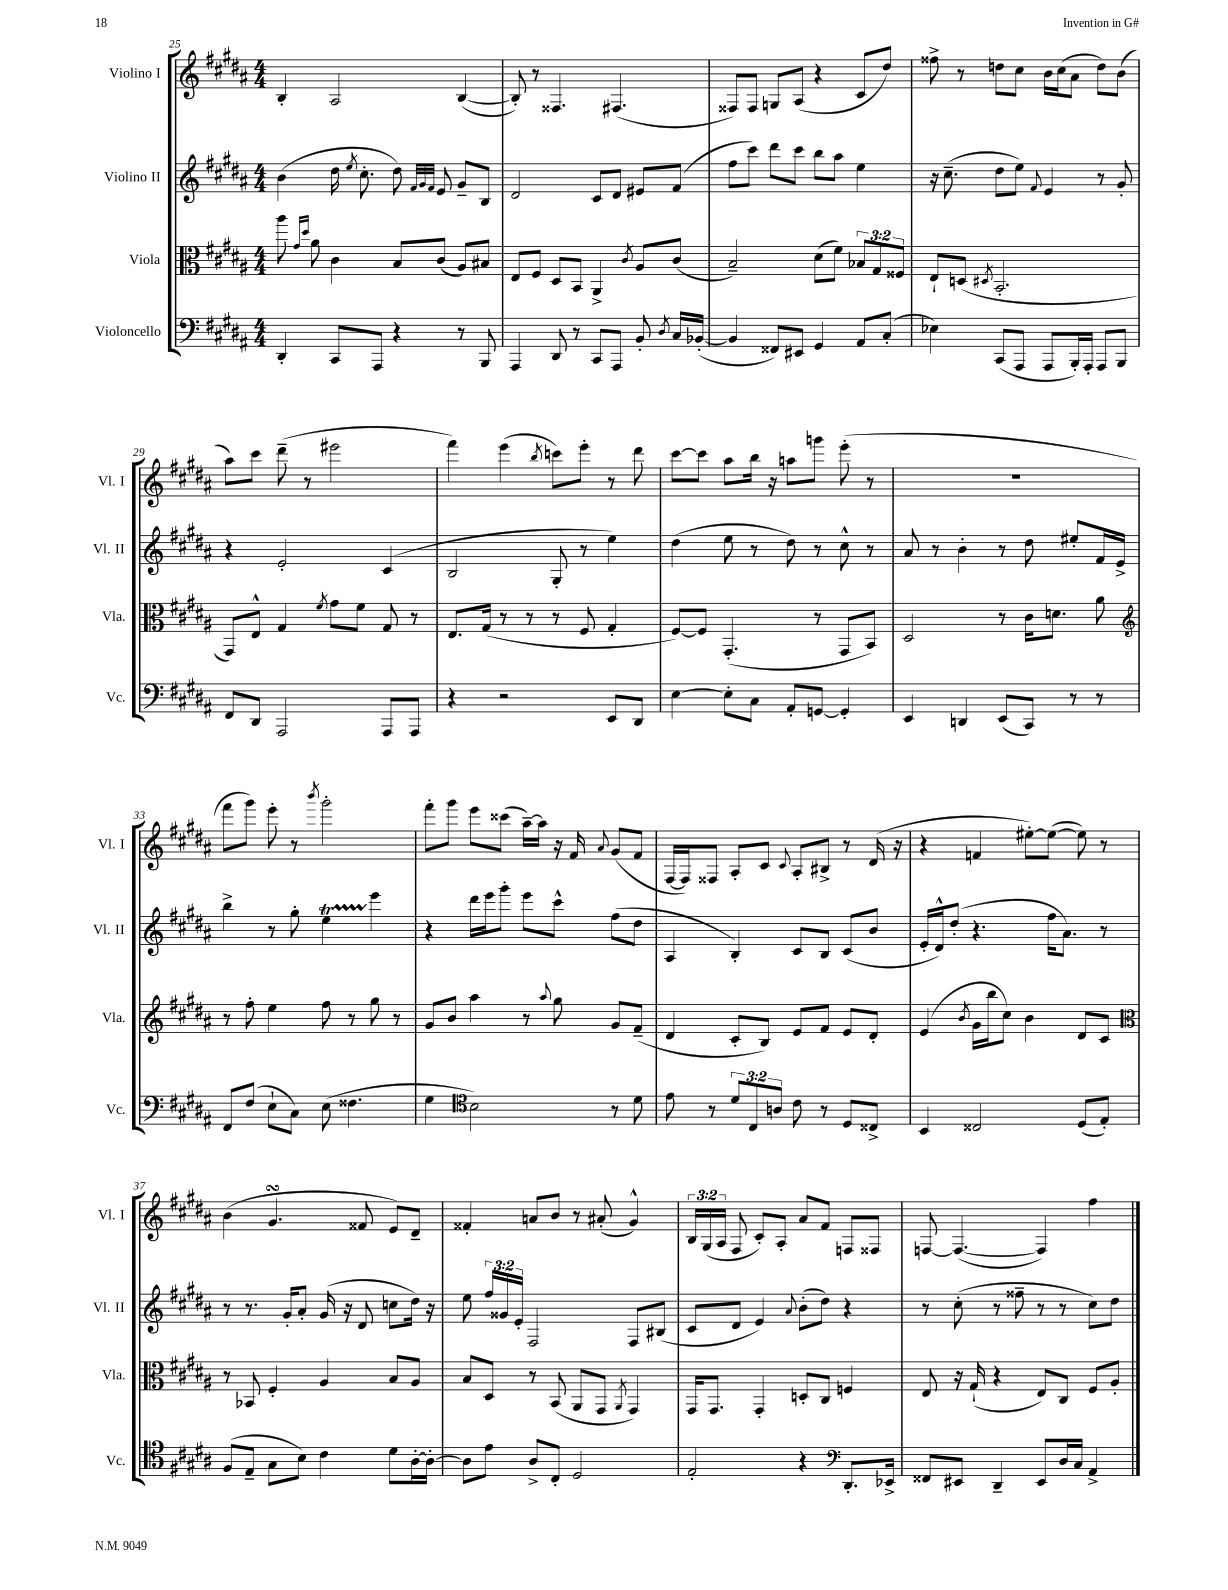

**kern	**kern	**kern	**kern
*staff4	*staff3	*staff2	*staff1
*clefF4	*clefC3	*clefG2	*clefG2
*k[f#c#g#d#a#]	*k[f#c#g#d#a#]	*k[f#c#g#d#a#]	*k[f#c#g#d#a#]
*M4/4	*M4/4	*M4/4	*M4/4
4DD#'/	8aa#\	(4b\	4B'/
.	16qqg#/LL	.	.
.	16qqdd#/JJ	.	.
.	8a#\	.	.
8CC#/L	4c#\	16dd#\	2A#/
.	.	8qee/	.
.	.	8.cc#'\	.
8AAA#/J	.	.	.
4r	8B/L	8dd#\)	.
.	.	32qqf#/LLL	.
.	.	32qqg#/	.
.	.	32qqf#/JJJ	.
.	(8c#/J	8e/	.
8r	8A#/L)	8g#~/L	([4B/
8BBB/	8B#/J	8B/J	.
=	=	=	=
4AAA#/	8E/L	2d#/	8B'/])
.	8F#/J	.	8r
8DD#/	8D#/L	.	4.F##/
8r	8BB/J	.	.
8CC#/L	4AA#^/	8c#/L	.
8AAA#/J	.	8d#/J	(4.F#/
.	8qc#/	.	.
8BB'/	8A#/L	8e#/L	.
8qD#/	.	.	.
16C#/LL	(8c#/J	(8f#/J	.
([16BB-'/JJ	.	.	.
=	=	=	=
4BB-/]	2B~/)	8ff#\L	8F##/L)
.	.	8ccc#\J)	8F##/J
8FF##/L)	.	8ddd#\L	8G/L
8EE#/J	.	8ccc#\J	(8A#/J
4GG#/	(8d#\L	8bb\L	4r
.	8f#\J)	8aa#\J	.
8AA#/L	12B-/L	4ee\	8c#/L
.	12G#/	.	.
(8C#'/J	.	.	8dd#/J)
.	12F##/J	.	.
=	=	=	=
4E-\)	8E`/L	16r	8ff##^\
.	.	(8.cc#~\	.
.	(8D/J	.	8r
.	8qD#/	.	.
(8CC#/L	2.BB'/	8dd#\L	8dd\L
8AAA#/J	.	8ee\J)	8cc#\J
.	.	8qqf#/	.
8AAA#/L	.	4e/	16b\LL
.	.	.	(16cc#\J
16BBB'/L)	.	.	8a#\J
16AAA#'/JJ	.	.	.
8AAA#/L	.	8r	8dd\L)
8BBB/J	.	8g#'/	(8b\J
=	=	=	=
8FF#/L	8GG#/L)	4r	8aa#\L)
8DD#/J	8E^^/J	.	8ccc#\J
2AAA#/	4G#/	2e'/	(8ddd#~\
.	.	.	8r
.	8qf#/	.	.
.	8g#\L	.	2eee#\
.	8f#\J	.	.
8AAA#/L	8G#/	(4c#/	.
8AAA#/J	8r	.	.
=	=	=	=
4r	8.E/L	2B/	4fff#\)
.	(16G#/Jk	.	.
2r	8r	.	(4eee\
.	8r	.	.
.	.	.	8qbb/
.	8r	8G#'/	8ccc\L)
.	8F#/	8r	8eee'\J
8EE/L	4G#'/	4ee\)	8r
8DD#/J	.	.	8ddd#\
=	=	=	=
[4E\	[8F#/L)	(4dd#\	[8ccc#\L
.	8F#/]J	.	8ccc#\]J
8E'\]L	(4.GG#'/	8ee\	8aa#\L
8C#\J	.	8r	16bb\Jk
.	.	.	16r
8AA#'/L	.	8dd#\)	8aa\L
[8GG/J	8r	8r	8ggg\J
4GG'/]	8GG#/L	8cc#^^\	(8eee'\
.	8BB/J)	8r	8r
=	=	=	=
4EE/	2D#/	8a#/	1r
.	.	8r	.
4DD/	.	4b'\	.
(8EE/L	8r	8r	.
8CC#/J)	16c#\LK	8dd#\	.
.	8.d\J	.	.
8r	.	8ee#'/L	.
8r	8a#\	16f#/L	.
.	.	16e^/JJ	.
=	=	=	=
*	*clefG2	*	*
8FF#/L	8r	4bb^\	8fff#\L
(8F#/J	8ff#'\	.	8ggg#\J)
8E`\L	4ee\	8r	8eee'\
8C#\J)	.	8gg#'\	8r
.	.	.	8qbbb/
(8E\	8ff#\	4ee\	2ggg#'\
4.F##\	8r	.	.
.	8gg#\	4eee\	.
.	8r	.	.
=	=	=	=
4G#\	8g#/L	4r	8fff#'\L
.	8b/J	.	8ggg#\J
*clefC4	*	*	*
2B\)	4aa#\	16ddd#\LL	8eee\L
.	.	16eee\J	.
.	.	8ggg#'\J	(8ccc##\J
.	8r	8eee\L	[16aa#~\LL)
.	.	.	16aa#\]JJ
.	8qqaa#/	.	.
.	8gg#\	8ccc#^^\J	16r
.	.	.	16f#/
.	.	.	8qqa#/
8r	8g#/L	(8ff#\L	(8g#/L
8d#\	(8f#~/J	8dd#\J	8f#/J
=	=	=	=
8e\	4d#/	4A#/	[16F#/LL
.	.	.	16F#/]J)
8r	.	.	8F##/J
12d#/L	8c#'/L	4B'/)	8A#'/L
12C#/	.	.	.
.	8B/J)	.	8c#/J
12A/J	.	.	.
.	.	.	8qqc#/
8c#\	8e/L	8c#/L	8A#'/L
8r	8f#/J	8B/J	8B#^/J
8D#/L	8e/L	(8c#/L	8r
8C##^/J	8d#'/J	8b/J	(16d#/
.	.	.	16r
=	=	=	=
4BB/	(4e/	16e'/LL	4r
.	.	16d#^^/J)	.
.	.	(8dd#'/J	.
.	8qb/	.	.
2C##/	16g#\LL	4.r	4f/
.	16bb\J	.	.
.	8cc#\J)	.	.
.	4b\	.	[8ee#'\L)
.	.	16ff#\LK	(8ee#\_J
.	.	8.a#\J)	.
(8D#/L	8d#/L	.	8ee#\])
8E'/J)	8c#/J	8r	8r
=	=	=	=
*	*clefC3	*	*
(8F#/L	8r	8r	(4b\
8E~/J	8BB-/	8.r	.
8G#\L	4F#'/	.	4.g#/
.	.	16g#'/LK	.
8B\J)	.	8a#'/J	.
4c#\	4A#/	(16g#/	.
.	.	16r	.
.	.	8d#/	8f##/
8d#\L	8B/L	8cc\L	8e/L)
[16A#'\L	8A#/J	16dd#\Jk)	8d#~/J
16A#'\_JJ	.	16r	.
=	=	=	=
8A#\]L	8B/L	8ee\	4f##'/
8e\J	8D#/J	24ff#/LL	.
.	.	24g##/	.
.	.	24e'/JJ	.
8A#^/L	8r	2F#/	8a/L
8C#'/J	(8BB/	.	8b/J
2D#/	8AA#/L	.	8r
.	8GG#/J	.	(8a#'/
.	8qAA#/	.	.
.	4GG#/)	8F#/L	4g#^^/)
.	.	(8B#/J	.
=	=	=	=
2E'/	16GG#/LK	8c#/L	24B/LL
.	.	.	(24G#/
.	8.GG#/J	.	.
.	.	.	24A#/JJ
.	.	8d#/J	8F#/
.	4GG#'/	4e/)	8c#'/L)
.	.	.	8A#'/J
.	.	8qqa#/	.
4r	8D'/L	(8b'\L	8a#/L
.	8C#/J	8dd#\J)	8f#/J
*clefF4	*	*	*
8.DD#'/L	4F/	4r	8F/L
.	.	.	8F##/J
16EE-^/Jk	.	.	.
=	=	=	=
8FF##/L	8E/	8r	[8F/
8EE#/J	16r	(8cc#'\	(4.F/_
.	(16G#`/	.	.
4DD#~/	4r	8r	.
.	.	8ff##~\	.
8EE#/L	8E/L)	8r	4F/])
16D#/L	8C#/J	8r	.
16C#/JJ	.	.	.
4AA#^/	8F#/L	8cc#\L)	4ff#\
.	8A#'/J	8dd#\J	.
==	==	==	==
*-	*-	*-	*-
